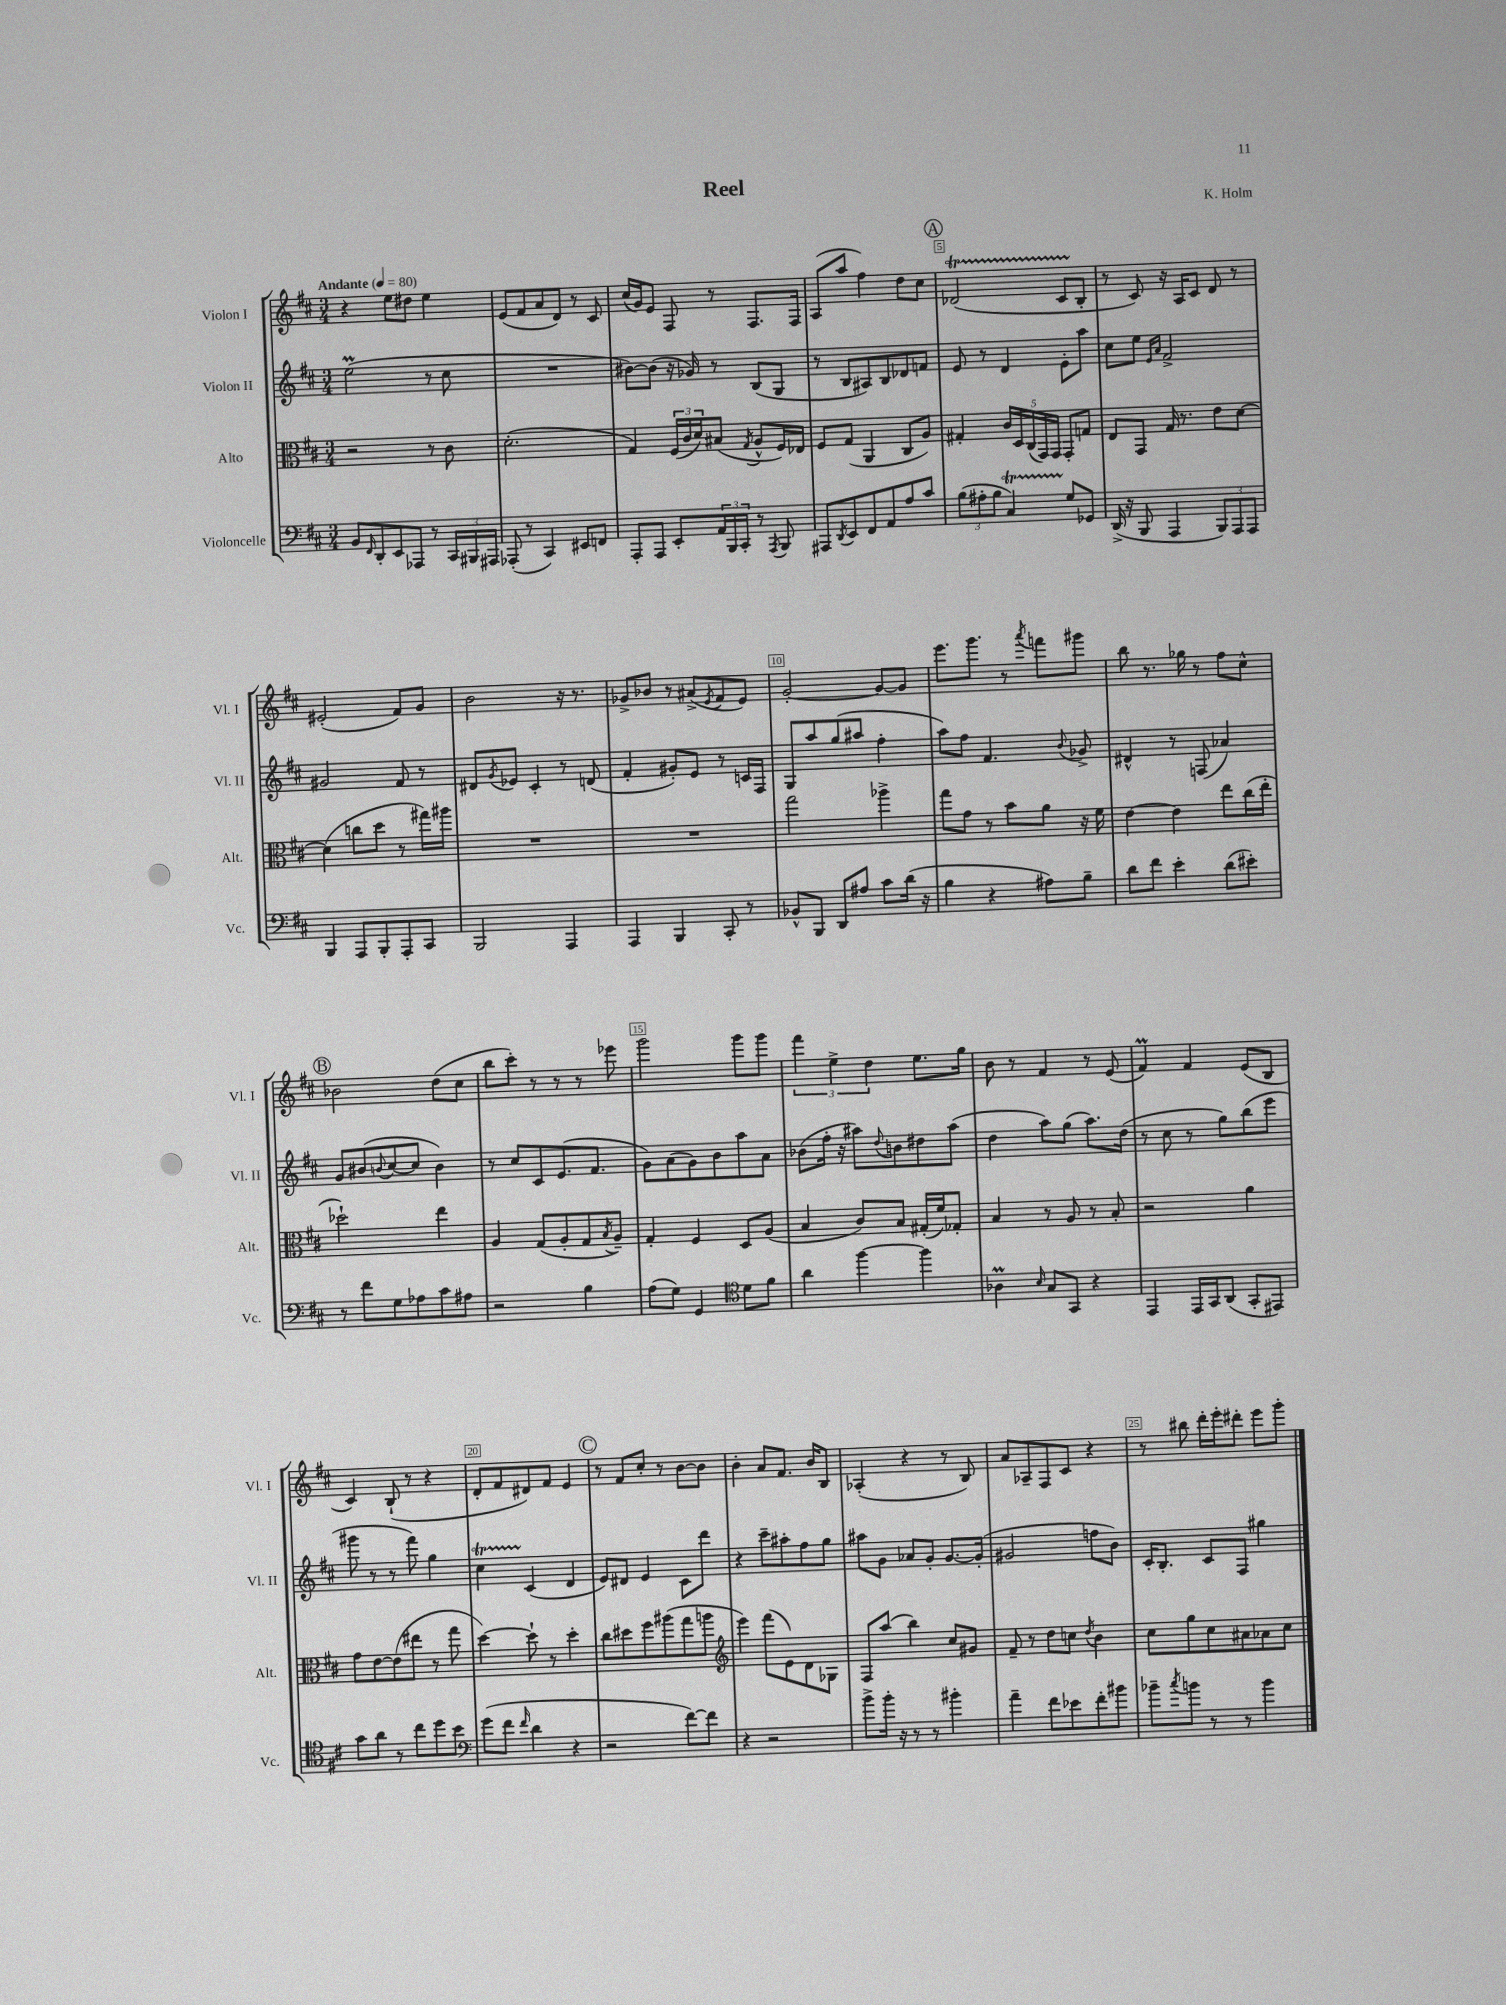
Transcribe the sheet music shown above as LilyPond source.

\header { title = "Reel" composer = "K. Holm" }
<<
\new StaffGroup <<
\new Staff = "s0" \with { instrumentName = "Violon I" shortInstrumentName = "Vl. I" } {
    \clef treble \key d \major \numericTimeSignature \time 3/4 \tempo "Andante" 4 = 80
    r4 e''8 dis''8 e''4 |
    e'8( fis'8 a'8 d'8) r8 cis'8 |
    cis''16( g'16) e'8 fis8 r8 fis8. fis16 |
    a8( a''8 fis''4) d''8 cis''8 |
    \mark \markup { \circle "A" } des'2\startTrillSpan( cis'8 b8-.\stopTrillSpan |
    r8 cis'8) r16 a16 cis'8 d'8 r8 |
    eis'2-.( fis'8) g'8 |
    b'2 r16 r8. |
    ges'8-> bes'8 r8 ais'8->( \acciaccatura { e'8 } fis'8 e'8) |
    g'2~-. g'8~ g'8 |
    e'''8. g'''8. r8 \acciaccatura { a'''8 } f'''8 gis'''8 |
    b''8 r8. ges''16 r8 fis''8 cis''8-^ |
    \mark \markup { \circle "B" } bes'2 d''8( cis''8 |
    b''8 cis'''8-.) r8 r8 r8 ees'''8 |
    g'''2 g'''8 g'''8 |
    \tuplet 3/2 { fis'''4 e''4-> d''4 } e''8. g''16 |
    b'8 r8 fis'4 r8 e'8( |
    fis'4\prall) fis'4 e'8( b8 |
    cis'4) b8-!( r8 r4 |
    d'8-. fis'8 dis'8) fis'8 e'4 |
    \mark \markup { \circle "C" } r8 fis'8 cis''8-. r8 b'8~ b'8 |
    b'4-. a'8 fis'8. b'16 b8 |
    aes4-.( r4 r8 b8) |
    a'8 aes8-- fis8 cis'8 r4 |
    r8 bis''8 d'''16-. e'''16-. dis'''8-. e'''8 g'''8-. \bar "|." |
}
\new Staff = "s1" \with { instrumentName = "Violon II" shortInstrumentName = "Vl. II" } {
    \clef treble \key d \major \numericTimeSignature \time 3/4
    e''2\prall( r8 cis''8 |
    R2. |
    bis'8~) bis'8( r16 ges'16) r8 b8( g8 |
    r8 b8 ais8) b8 des'8 f'8 |
    \mark \markup { \circle "A" } e'8 r8 d'4 e'8-. a''8 |
    cis''8 e''8 \grace { e'16 a'16 } fis'2-> |
    gis'2 fis'8 r8 |
    dis'8 \acciaccatura { g'8 } ees'8 cis'4-. r8 d'8( |
    fis'4-. gis'8-.) e'8 r8 c'16 fis16 |
    g8 a''8 g''8( ais''8 fis''4-. |
    a''8) fis''8 fis'4. \appoggiatura { b'8 } ges'8-> |
    dis'4-^ r8 f8( aes'4) |
    \mark \markup { \circle "B" } g'8 bis'8( \appoggiatura { b'8 } cis''8~ cis''8 b'4) |
    r8 cis''8 cis'8 e'8.( fis'8. |
    g'8) a'8( g'8) b'8 a''8 a'8 |
    bes'8( fis''16-. r16 ais''8) \appoggiatura { d''8 } b'8 dis''8 ais''8( |
    d''4 a''8) g''8( a''8.) d''16( |
    r8 cis''8 r8 g''8) b''8( e'''8 |
    gis'''8 r8 r8 fis'''8) g''4 |
    cis''4\startTrillSpan cis'4\stopTrillSpan( d'4 |
    \mark \markup { \circle "C" } e'8) dis'8 e'4 cis'8 d'''8 |
    r4 cis'''8-- ais''8-. fis''8 g''8 |
    ais''8 g'8 aes'8 g'8-. g'8.~ g'16-.( |
    gis'2 f''8 b'8) |
    cis'16-. b8.-. cis'8 fis8 gis''4 \bar "|." |
}
\new Staff = "s2" \with { instrumentName = "Alto" shortInstrumentName = "Alt." } {
    \clef alto \key d \major \numericTimeSignature \time 3/4
    r2 r8 cis'8 |
    d'2.-.( |
    g4) \tuplet 3/2 { fis16( cis'16 d'16) } bis8( \acciaccatura { g8 } a8-^ fis16) ees16 |
    fis8 g8( a,4 cis8 a8) |
    \mark \markup { \circle "A" } gis4-. \tuplet 5/4 { cis'16 d16 cis16( g,16) g,16 } g,8-. g8 |
    e8 g,8 g16 r8. e'8 d'8~ |
    d'4( c''8 d''8 r8 gis''16) ais''16 |
    R2. |
    R2. |
    g''2 aes''4-> |
    g''8 g'8 r8 b'8 a'8 r16 fis'16 |
    e'4~ e'4 e''8 cis''16( e''16-. |
    \mark \markup { \circle "B" } des''2-!) e''4 |
    a4 g8( a8-. g8 \acciaccatura { b8 } a8--) |
    g4-. fis4 d8 a8( |
    b4 cis'8) b8 gis16-.( fis'16) ges8-. |
    b4 r8 a8 r8 b8-. |
    r2 a'4 |
    g'8 e'8~ e'8( eis''8 r8 g''8 |
    d''4~) d''8-! r8 d''4-. |
    \mark \markup { \circle "C" } cis''8 dis''8 fis''8 ais''8( g''8 a''8 |
    \clef treble e'''4) fis'''8( e'8) d'8 ges8 |
    fis8 a''8( b''4) cis''8 gis'8 |
    fis'8-- r8 d''8 c''8 \acciaccatura { d''8 } b'4 |
    cis''8 g''8 cis''8 ais'8 aes'8 cis''8 \bar "|." |
}
\new Staff = "s3" \with { instrumentName = "Violoncelle" shortInstrumentName = "Vc." } {
    \clef bass \key d \major \numericTimeSignature \time 3/4
    b,8 \grace { fis,16 } d,8-. e,8 aes,,8 r8 \tuplet 3/2 { cis,16 bis,,16 ais,,16 } |
    aes,,8-.( r8 cis,4) eis,8 f,8 |
    a,,8-. a,,8 e,8-. \tuplet 3/2 { a,16 b,,16 cis,16-. } r8 \acciaccatura { a,,8 } b,,8 |
    ais,,8 \acciaccatura { d,8 } e,8 fis,8 a,8 a8 cis'8 |
    \mark \markup { \circle "A" } \tuplet 3/2 { b8( ais8-. b8 } cis4\startTrillSpan) g8\stopTrillSpan ges,8 |
    d,16->( r16 b,,8 a,,4 \tuplet 3/2 { b,,8) a,,8 a,,8 } |
    b,,4 a,,8 b,,8-. a,,8-. cis,8 |
    b,,2 a,,4 |
    a,,4 b,,4 cis,8-. r8 |
    bes,8-^ b,,8 d,8 ais8 cis'8 d'16( r16 |
    b4 r4 ais8) b8-- |
    d'8 fis'8 e'4-. d'8( eis'8-.) |
    \mark \markup { \circle "B" } r8 fis'8 g8 aes8 cis'8 ais8 |
    r2 b4 |
    a8( g8) g,4 \clef tenor d'8 fis'8 |
    a'4 fis''4~ fis''4 |
    aes4\prall \grace { b16 } g8 g,8 r4 |
    e,4 e,16 g,16 a,8( g,8-. eis,8) |
    g'8 a'8 r8 cis''8 d''8 b'8 |
    \clef bass g'8( fis'8 \grace { fis'16 } d'4 r4 |
    \mark \markup { \circle "C" } r2 fis'8~) fis'8 |
    r4 r2 |
    b'8-> b'16-. r16 r8 r8 bis'4-. |
    a'4-- fis'8 ees'8 fis'8-. bis'8 |
    bes'8-- \acciaccatura { cis''8 } b'8 r8 r8 b'4 \bar "|." |
}
>>
>>
\layout { \context { \Score \override BarNumber.break-visibility = ##(#f #t #t) barNumberVisibility = #(every-nth-bar-number-visible 5) \override BarNumber.stencil = #(make-stencil-boxer 0.1 0.3 ly:text-interface::print) } }
